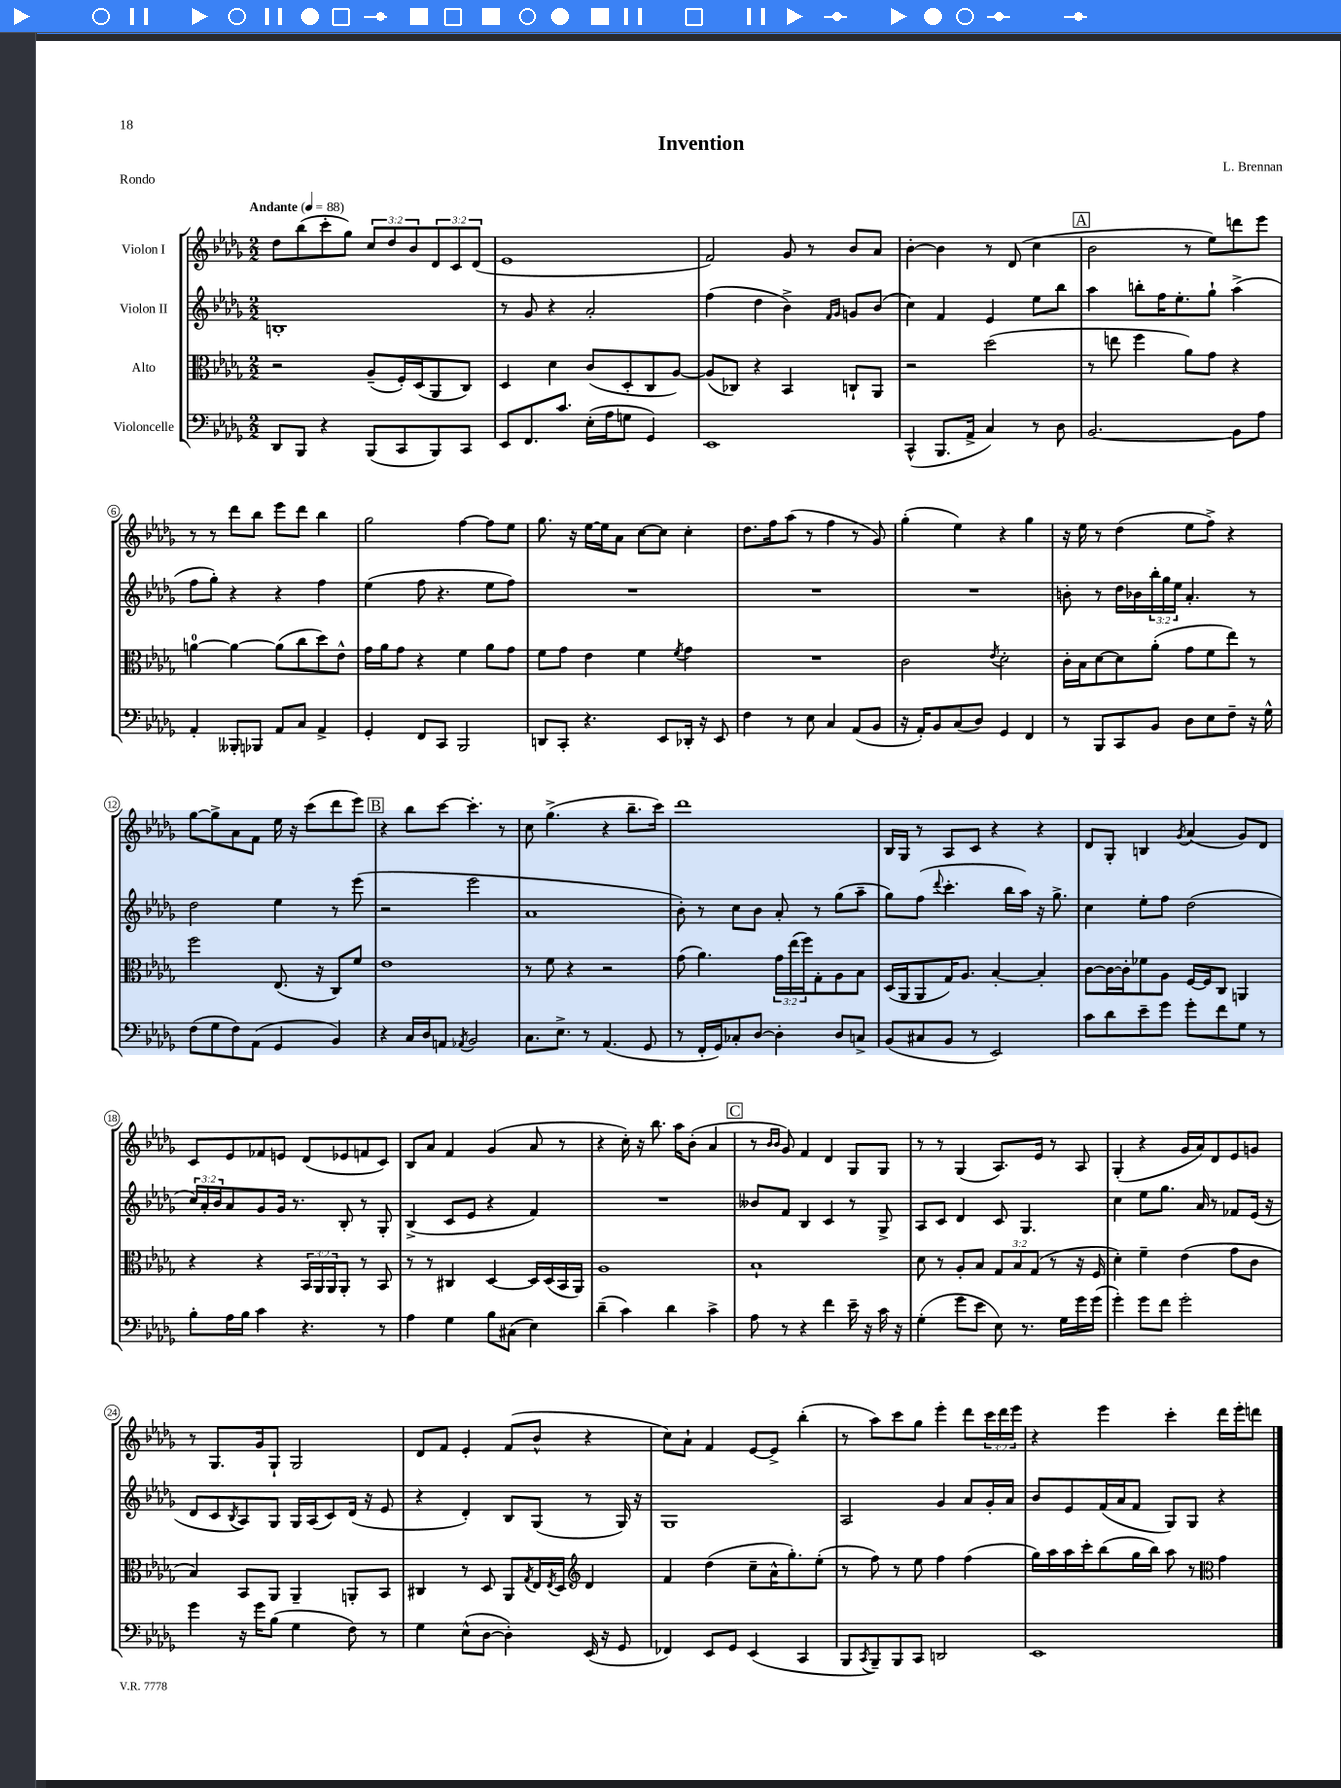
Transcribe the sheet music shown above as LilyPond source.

\header { title = "Invention" composer = "L. Brennan" piece = "Rondo" }
<<
\new StaffGroup <<
\new Staff = "s0" \with { instrumentName = "Violon I" } {
    \clef treble \key des \major \numericTimeSignature \time 2/2 \override Staff.TupletNumber.text = #tuplet-number::calc-fraction-text \tempo "Andante" 4 = 88
    des''8 bes''8( c'''8-. ges''8) \tuplet 3/2 { c''8 des''8 bes'8 } \tuplet 3/2 { des'8 c'8 des'8( } |
    ees'1 |
    f'2) ges'8 r8 bes'8 aes'8 |
    bes'4~-. bes'4 r8 des'8( c''4 |
    \mark \markup { \box "A" } bes'2 r8 ees''8) d'''8 ees'''8 |
    r8 r8 des'''8 bes''8 ees'''8 des'''8 bes''4 |
    ges''2 f''4~ f''8 ees''8 |
    ges''8. r16 ees''16~ ees''16 aes'8 c''8~ c''8 c''4-. |
    des''8. f''16 aes''8( r8 f''4 r8 ges'8) |
    ges''4-.( ees''4) r4 ges''4 |
    r16 ees''16 r8 des''4( ees''8 f''8->) r4 |
    ges''8~ ges''8-> aes'8 f'8 ees''16 r16 c'''8( des'''8 ees'''8) |
    \mark \markup { \box "B" } r4 bes''8 c'''8~ c'''4.-. r8 |
    c''8 ges''4.->( r4 bes''8.-- c'''16) |
    des'''1 |
    bes16 ges16 r8 aes8 c'8 r4 r4 |
    des'8 ges8-. b4 \acciaccatura { ges'8 } aes'4( ges'8) des'8 |
    c'8 ees'8 fes'8 e'8 des'8( ees'8 f'8 c'8) |
    bes8 aes'8 f'4 ges'4( aes'8 r8 |
    r4 c''16-.) r16 bes''8. aes''16 bes'8-.( aes'4 |
    \mark \markup { \box "C" } r8 \grace { bes'16 bes'16 } ges'8) f'4 des'4 ges8 ges8 |
    r8 r8 ges4( aes8.) ees'16 r8 aes8 |
    ges4-.( r4 ges'16 aes'16) des'8 ees'8 g'8 |
    r8 ges8. ges'16 ges8-! ges2 |
    des'8 f'8 ees'4-. f'8( bes'8-^ r4 |
    c''8) aes'8-! f'4 ees'8~ ees'8-> bes''4-.( |
    r8 aes''8) c'''8 ges''8 ees'''4-. des'''8 \tuplet 3/2 { c'''16 des'''16 ees'''16 } |
    r4 ees'''4 c'''4-. des'''16 ees'''16-. d'''8 \bar "|." |
}
\new Staff = "s1" \with { instrumentName = "Violon II" } {
    \clef treble \key des \major \numericTimeSignature \time 2/2 \override Staff.TupletNumber.text = #tuplet-number::calc-fraction-text
    b1-. |
    r8 ges'8 r4 aes'2-. |
    f''4( des''4 bes'4->) \grace { f'16 ges'16 } g'8 bes'8( |
    c''4) f'4 ees'4 ees''8 bes''8 |
    \mark \markup { \box "A" } aes''4 b''8-. f''16 ees''8.-. ges''8-! aes''4->( |
    f''8 ges''8-.) r4 r4 f''4 |
    ees''4( f''8 r4. ees''8 f''8) |
    R1 |
    R1 |
    R1 |
    b'8-. r8 des''16 bes'16 \tuplet 3/2 { bes''16-. ges''16 ees''16 } aes'4.-. r8 |
    des''2 ees''4 r8 ees'''8( |
    \mark \markup { \box "B" } r2 ees'''2 |
    aes'1 |
    bes'8-.) r8 c''8 bes'8 aes'8-. r8 ges''8( aes''8-- |
    ges''8) f''8( \appoggiatura { des'''8 } c'''4.-. bes''16 aes''16) r16 ges''8.-> |
    c''4 ees''8-. f''8 des''2( |
    \tuplet 3/2 { c''16) aes'16-. bes'16 } aes'8 ges'8 ges'16 r8. bes8-. r8 ges8-. |
    bes4->( c'8 ees'8 r4 f'4) |
    R1 |
    \mark \markup { \box "C" } beses'8 f'8 bes4 c'4 r8 ges8-> |
    aes8 c'8 des'4 c'8 ges4. |
    c''4 ees''8 ges''8. aes'16 r8 fes'8 ees'16( r16 |
    des'8 c'8 \acciaccatura { bes8 } aes8) ges8 ges16 aes16( c'8) des'16( r16 ees'8 |
    r4 des'4-.) bes8 ges8( r8 ges16) r16 |
    ges1 |
    aes2 ges'4 aes'8 ges'16-. aes'16 |
    bes'8 ees'8 f'16( aes'16 f'8 ges8) ges8 r4 \bar "|." |
}
\new Staff = "s2" \with { instrumentName = "Alto" } {
    \clef alto \key des \major \numericTimeSignature \time 2/2 \override Staff.TupletNumber.text = #tuplet-number::calc-fraction-text
    r2 aes8--( f16-.) des16( aes,8 c8) |
    des4 des'4 c'8( des8-. c8 aes8~) |
    aes8( ces8) r4 bes,4 c8-! aes,8 |
    r2 des''2( |
    \mark \markup { \box "A" } r8 e''8 f''4 aes'8) ges'8 r4 |
    a'4-0~ a'4~ a'8( c''8 des''8) ees'8-^ |
    ges'16 aes'16 ges'8 r4 f'4 aes'8 ges'8 |
    f'8 ges'8 ees'4 f'4 \acciaccatura { f'8 } ges'4 |
    R1 |
    c'2 \acciaccatura { ees'8 } des'2-. |
    c'16-. bes16 des'8~ des'8 aes'8-.( ges'8 f'8 ees''8) r8 |
    f''2 ees8.( r16 c8) f'8 |
    \mark \markup { \box "B" } ees'1 |
    r8 f'8 r4 r2 |
    ges'8( aes'4.) \tuplet 3/2 { ges'16 ees''16( f''16) } ges8-. aes8 bes8 |
    des16( aes,16 aes,8 ges16) aes8. bes4~-. bes4-. |
    c'8~ c'16~ c'16-. fes'8 aes8 f16~ f16 c8 a,4 |
    r4 r4 \tuplet 3/2 { bes,16 aes,16 aes,16 } aes,8-. r8 bes,8 |
    r8 r8 cis4 des4~ des16 des16( bes,16 aes,16) |
    aes1 |
    \mark \markup { \box "C" } bes1-! |
    des'8 r8 aes8-. bes8 \tuplet 3/2 { ges8 bes8 ges8( } r8 r16 f16 |
    des'4-.) f'4-- ees'4( ges'8 c'8 |
    bes4) bes,8 aes,8 aes,4-- a,8-. bes,8 |
    cis4 r8 des8 aes,8 \acciaccatura { ges8 } ees16 \acciaccatura { ees8 } des16 \clef treble des'4 |
    f'4 des''4( c''8-- aes'16-^ ges''8.-.) ees''8-.( |
    r8 f''8) r8 ees''8 f''4 f''4( |
    ges''16) aes''16 aes''16 c'''16-. bes''8( ges''16 bes''16) aes''8 r8 \clef alto ges'4 \bar "|." |
}
\new Staff = "s3" \with { instrumentName = "Violoncelle" } {
    \clef bass \key des \major \numericTimeSignature \time 2/2
    des,8 bes,,8 r4 bes,,8( c,8 bes,,8) c,8 |
    ees,8 f,8. c'8. ees16-.( aes16 g8 ges,4) |
    ees,1 |
    c,4-^( bes,,8. aes,16-> c4) r8 des8 |
    \mark \markup { \box "A" } bes,2.~ bes,8 aes8 |
    aes,4-. beses,,8-. bes,,8 aes,8 c8 aes,4-> |
    ges,4-. f,8 c,8 bes,,2 |
    d,8 c,8-. r4. ees,8 des,16-. r16 ees,8 |
    f4 r8 ees8 c4 aes,8( bes,8 |
    r16 aes,16-.) bes,8 c8( des8) ges,4 f,4 |
    r8 bes,,8 c,8 bes,8 des8 ees8 f8-- r16 ges16-^ |
    f8( ges8 f8) aes,8( ges,4 bes,4) |
    \mark \markup { \box "B" } r4 c16 des16 a,8 \acciaccatura { aes,8 } bes,2 |
    c8. ees8.-> r8 aes,4.( ges,8 |
    r8 f,16-. ges,16) ces8-. des8~ des4-. des8 c8-> |
    bes,8( cis8 bes,8 r8 ees,2) |
    c'8 des'8 ees'8-- ges'8 ges'8-. f'8 ges8 r8 |
    bes8-. aes16 bes16 c'4 r4. r8 |
    aes4 ges4 bes8 cis8( ees4) |
    des'4--( c'4) des'4 c'4-> |
    \mark \markup { \box "C" } aes8 r8 r4 f'4 ees'16-- r16 c'16 r16 |
    ges4-.( ges'8 ees'8 ees8) r8. ges16 ges'16 ges'16( |
    ges'4-.) ges'8 f'8 ges'2-. |
    ges'4 r16 ges'16 bes8( ges4 f8) r8 |
    ges4 ees8-^( des8~ des4-.) ees,16( r16 ges,8 |
    fes,4) ees,8 ges,8 ees,4( c,4 |
    bes,,8 \acciaccatura { c,8 } bes,,8--) bes,,8 c,8 d,2 |
    ees,1 \bar "|." |
}
>>
>>
\layout { \context { \Score \override BarNumber.stencil = #(make-stencil-circler 0.1 0.3 ly:text-interface::print) } }
